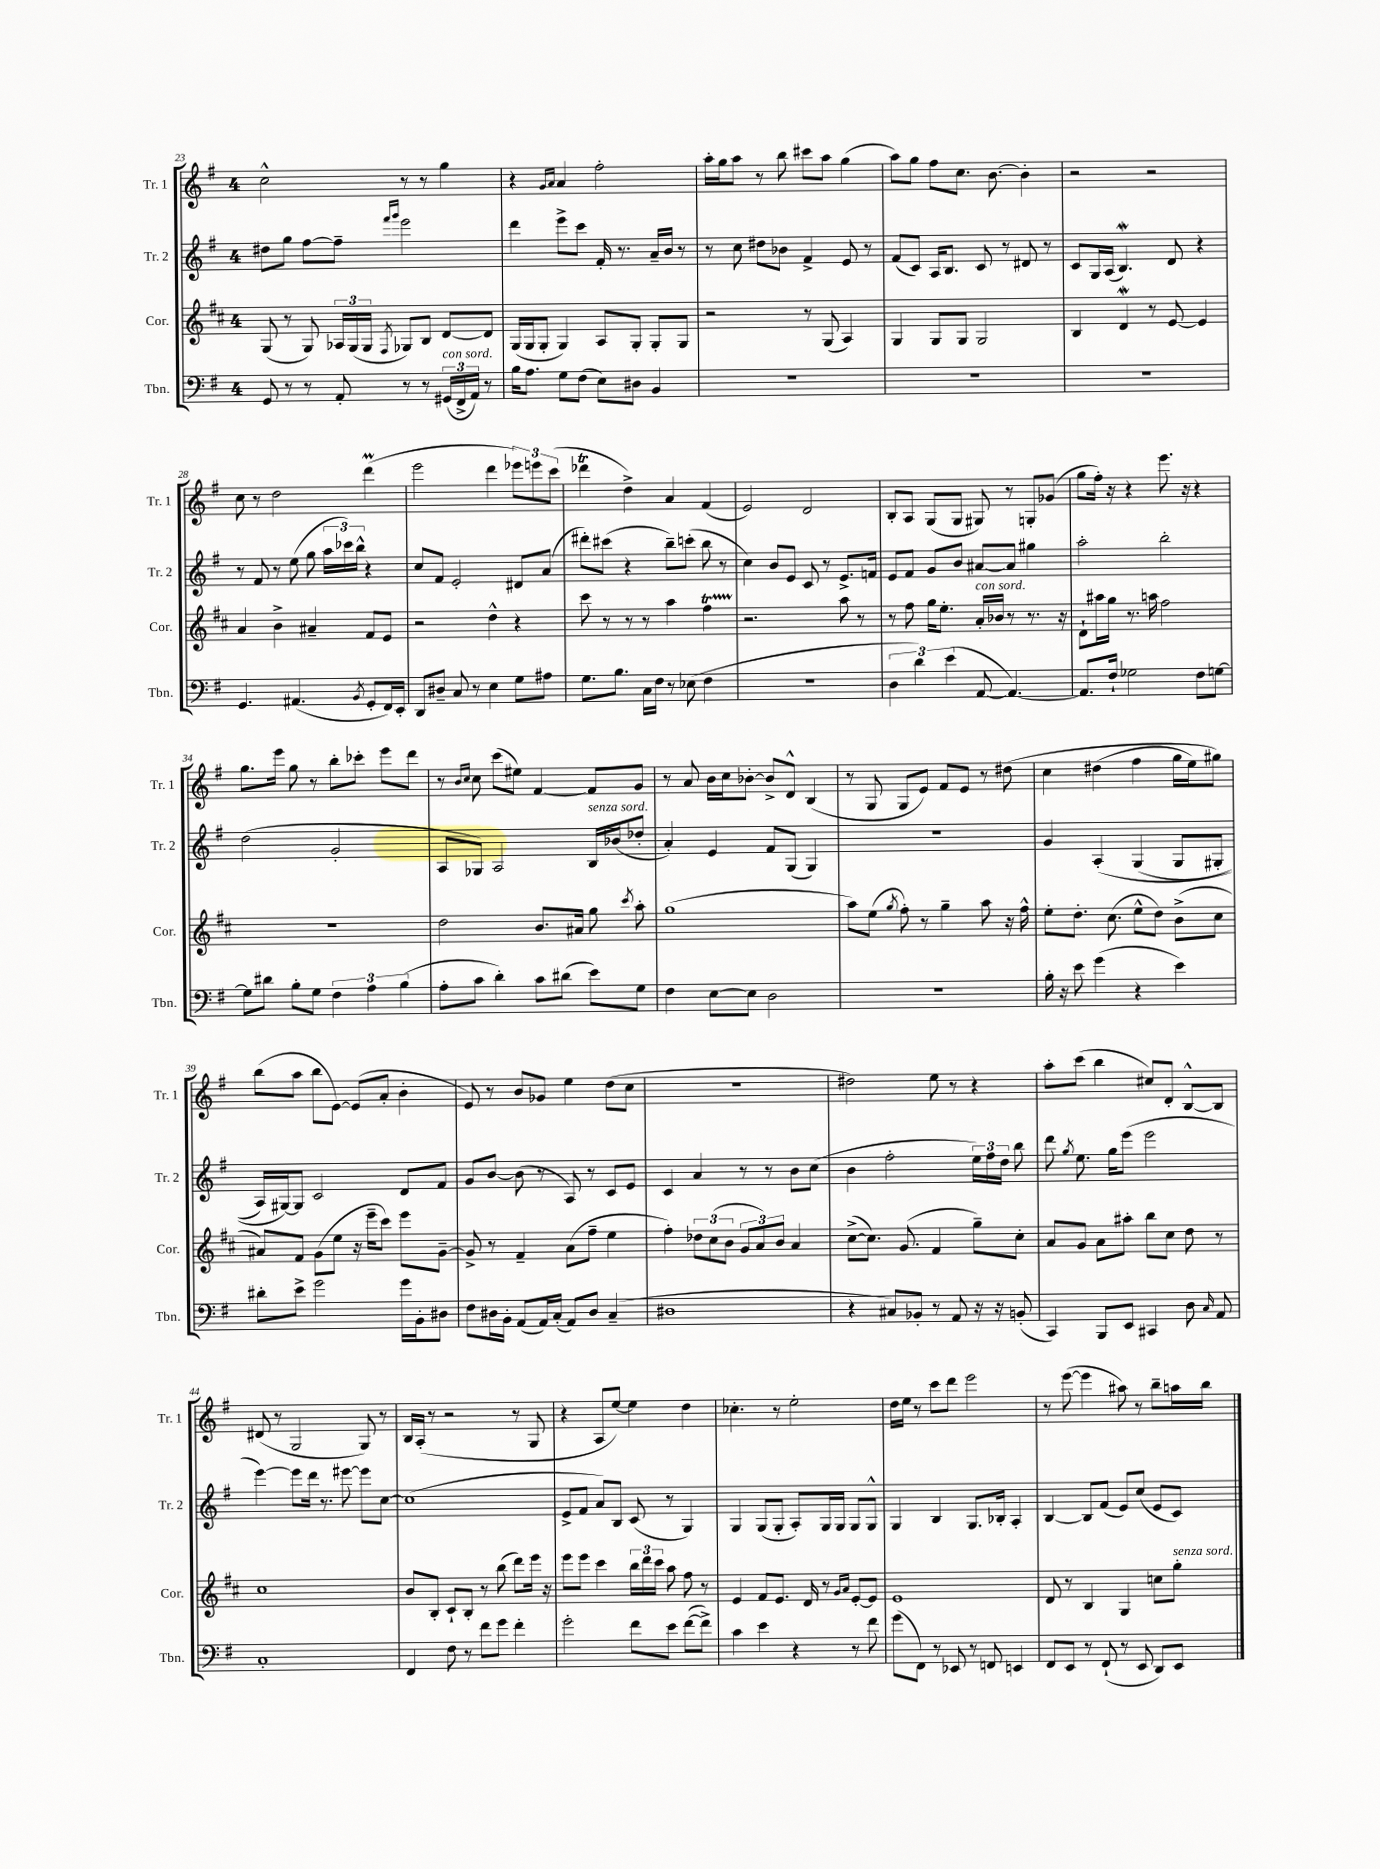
<<
\new StaffGroup <<
\new Staff = "s0" \with { instrumentName = "Tr. 1" shortInstrumentName = "Tr. 1" } {
    \clef treble \key g \major \once \override Staff.TimeSignature.style = #'single-digit \time 4/4
    \autoBeamOff c''2-^ r8 r8 g''4 |
    r4 \grace { g'16[ a'16] } a'4 fis''2-. |
    a''16[-. g''16 a''8] r8 b''8 cis'''8[ a''8] g''4( |
    a''8[) g''8] fis''8[ c''8.] b'8.~ b'4-. |
    r2 r2 |
    c''8 r8 d''2 d'''4\prall( |
    e'''2 d'''4 \tuplet 3/2 { ees'''8[) e'''8 c'''8]( } |
    des'''4\trill d''4->) a'4 fis'4( |
    e'2) d'2 |
    b8[-. a8] g8[( g8] gis8) r8 g8[-. ges'8]( |
    g''8[ fis''16]-.) r16 r4 e'''8. r16 r4 |
    g''8.[ e'''16] g''8 r8 b''8[-. ces'''8]-. e'''8[ d'''8] |
    r8 \grace { b'16[ c''16] } c''8 c'''8[( eis''8]) fis'4~ fis'8[ g'8] |
    r8 a'8 b'16[ c''16 bes'8]~-. bes'8[-> d'8]-^ b4( |
    r8 g8 g8[ e'8]) fis'8[ e'8] r8 dis''8\( |
    c''4 dis''4( fis''4 g''16[ e''16) gis''8]\) |
    b''8[( a''8] b''8[ e'8]~) e'8[( a'8]-. b'4-. |
    e'8) r8 b'8[ ges'8] e''4 d''8[( c''8] |
    R1 |
    dis''2) e''8 r8 r4 |
    a''8[-. c'''8]( b''4 cis''8[) d'8]-. b8[~-^ b8] |
    dis'8( r8 g2 g8) r8 |
    b16[ a16]-.( r8 r2 r8 g8 |
    r4 a8[ e''8]~) e''4 d''4 |
    ces''4.-. r8 e''2-. |
    d''16[ e''16] r8 c'''8[ d'''8] e'''2 |
    r8 e'''8~( e'''4 ais''8) r8 b''8[-- a''16 b''16] \bar "|." |
}
\new Staff = "s1" \with { instrumentName = "Tr. 2" shortInstrumentName = "Tr. 2" } {
    \clef treble \key g \major \once \override Staff.TimeSignature.style = #'single-digit \time 4/4
    \autoBeamOff dis''8[ g''8] fis''8[~ fis''8]-- \grace { fis'''16[ g'''16] } e'''2 |
    d'''4 e'''8[-> c'''8] fis'16-. r8. a'16[-- b'16] r8 |
    r8 c''8 dis''8[ bes'8] fis'4-> e'8 r8 |
    fis'8[( c'8]) a16[ b8.] c'8 r8 dis'8 r8 |
    c'8[ g16 a16]( b4.\mordent) d'8 r4 |
    r8 fis'8 r8 e''8( g''8 \tuplet 3/2 { a''16[ ces'''16) b''16]-^ } r4 |
    c''8[ fis'8] e'2-. dis'8[ a'8]( |
    dis'''8[-.) cis'''8]( r4 b''8[--) c'''8]-.( b''8 r8 |
    c''4) b'8[ e'8] c'8 r8 e'8.[-> f'16] |
    e'8[ fis'8] g'8[ b'8] ais'8[~ ais'8] gis''4 |
    a''2-. b''2-. |
    d''2( g'2-. |
    a8[ ges8]) a2 b16[^\markup { \italic "senza sord." } bes'16( des''8]-. |
    a'4-.) e'4 fis'8[ g8]( g4) |
    r1 |
    g'4 a4-.\( g4( g8[ gis8]-. |
    a16[) gis16~\) gis8] c'2 d'8[ fis'8] |
    g'8[ b'8]~ b'8( r8 a8) r8 c'8[ e'8] |
    c'4 a'4 r8 r8 b'8[ c''8]( |
    b'4 fis''2-. \tuplet 3/2 { e''16[) fis''16 d''16] } b''8 |
    d'''8 \acciaccatura { g''8 } e''8. g''16[ e'''8]( e'''2 |
    e'''4~) e'''8[ d'''16] r8. eis'''8~ eis'''8[ c''8]~ |
    c''1( |
    e'8[-> fis'8] a'8[) b8] c'8( r8 g4) |
    g4 g8[( g8]-. a8[-.) g16 g16] g8[ g8]-^ |
    g4 b4 g8.[ bes16]-. a4-. |
    b4~ b8[ fis'8]( e'8[) c''8]( e'8[ c'8]) \bar "|." |
}
\new Staff = "s2" \with { instrumentName = "Cor." shortInstrumentName = "Cor." } {
    \clef treble \key d \major \once \override Staff.TimeSignature.style = #'single-digit \time 4/4
    \autoBeamOff g8( r8 g8) \tuplet 3/2 { aes16[ g16( g16] } \acciaccatura { fis8 } ges8[) b8] d'8[~ d'8] |
    g16[( g16 g8]-. g4) a8[ g8]-. g8[-. g8] |
    r2 r8 g8( a4) |
    g4 g8[ g8] g2 |
    b4 d'4\mordent r8 e'8~ e'4 |
    a'4 b'4-> ais'4-- fis'8[ e'8] |
    r2 d''4-^ r4 |
    cis'''8 r8 r8 r8 a''4 fis''4\startTrillSpan |
    r2.\stopTrillSpan a''8 r8 |
    r8 fis''8 g''16[ e''8.]-. a'16[-.^\markup { \italic "con sord." } bes'16] r8 r8. r16 |
    d'8[-! ais''16 g''16] r8. a''16 fis''2 |
    R1 |
    d''2 b'8.[ ais'16] g''8 \acciaccatura { cis'''8 } a''8-. |
    g''1( |
    a''8[) e''8]( \acciaccatura { g''8 } fis''8-.) r8 g''4-- a''8 r16 fis''16-^ |
    e''8[-. d''8.]-. cis''8.( e''8[-^ d''8]) b'8[->( cis''8] |
    ais'8[) fis'8] g'8[( e''8] r16 e'''16[-- cis'''8]) e'''8[ g'8]~-- |
    g'8-> r8 fis'4-- a'8[( fis''8]-- e''4 |
    fis''4-.) \tuplet 3/2 { des''8[ cis''8( b'8] } \tuplet 3/2 { g'8[ a'8) b'8] } a'4 |
    cis''8[~->( cis''8.]) g'8.( fis'4 g''8[--) cis''8]-. |
    a'8[ g'8] a'8[ ais''8]-. b''8[ cis''8] d''8 r8 |
    cis''1 |
    b'8[ b8]-. cis'8[-! b8]-. r8 b''8( d'''8[) e'''16] r16 |
    e'''8[ e'''8] cis'''4 \tuplet 3/2 { b''16[ d'''16 cis'''16] } a''8 fis''8 r8 |
    e'4 fis'8[ e'8.] d'16 r8 \grace { g'16[ a'16] } e'8[~-. e'8] |
    e'1 |
    d'8 r8 b4 g4 c''8[ g''8]-.^\markup { \italic "senza sord." } \bar "|." |
}
\new Staff = "s3" \with { instrumentName = "Tbn." shortInstrumentName = "Tbn." } {
    \clef bass \key g \major \once \override Staff.TimeSignature.style = #'single-digit \time 4/4
    \autoBeamOff g,8 r8 r8 a,8-. r8 r8 \tuplet 3/2 { gis,16[^\markup { \italic "con sord." }( fis,16-> a,16]) } r8 |
    b16[ a8.] g8[ fis8]( e8[) dis8] b,4 |
    R1 |
    R1 |
    R1 |
    g,4. ais,4.( \acciaccatura { b,8 } g,8[-. fis,16) e,16]-. |
    d,8[ dis8]-- c8 r8 e4 g8[ ais8] |
    g8.[ b8.] c16[ fis16] r8 ees8( fis4 |
    R1 |
    \tuplet 3/2 { d4 d'4) e'4( } a,8~ a,4.~) |
    a,8.[ fis16]-! ges2 fis8[ g8]~ |
    g8[ dis'8] b8[-. g8] \tuplet 3/2 { fis4 a4 b4( } |
    a8[-. c'8] d'4-.) c'8[ dis'8]( e'8[) g8] |
    fis4 e8[~ e8] d2 |
    R1 |
    b16-. r16 e'8 g'4( r4 e'4) |
    dis'8[-. e'8]-> g'2 g'16[ b,16-. dis8] |
    fis8[ dis16 b,16]-. a,8[( a,16) c16]-.( a,8[) dis8] c4--( |
    dis1 |
    r4 cis8[) bes,8]-. r8 a,8 r16 r16 b,8-.( |
    c,4) b,,8[ e,8] cis,4 d8 \grace { c16 } a,8 |
    c1-. |
    fis,4 fis8 r8 fis'8[ g'8] fis'4-. |
    g'2-. fis'8[ e'8] fis'8[~( fis'8]->) |
    c'4 e'4 r4 r8 fis'8 |
    g'8[( fis,8]) r8 ees,8 r8 f,8 e,4 |
    fis,8[ e,8] r8 fis,8-!( r8 e,8 d,8[) e,8] \bar "|." |
}
>>
>>
\layout { \context { \Score currentBarNumber = #23 } }
